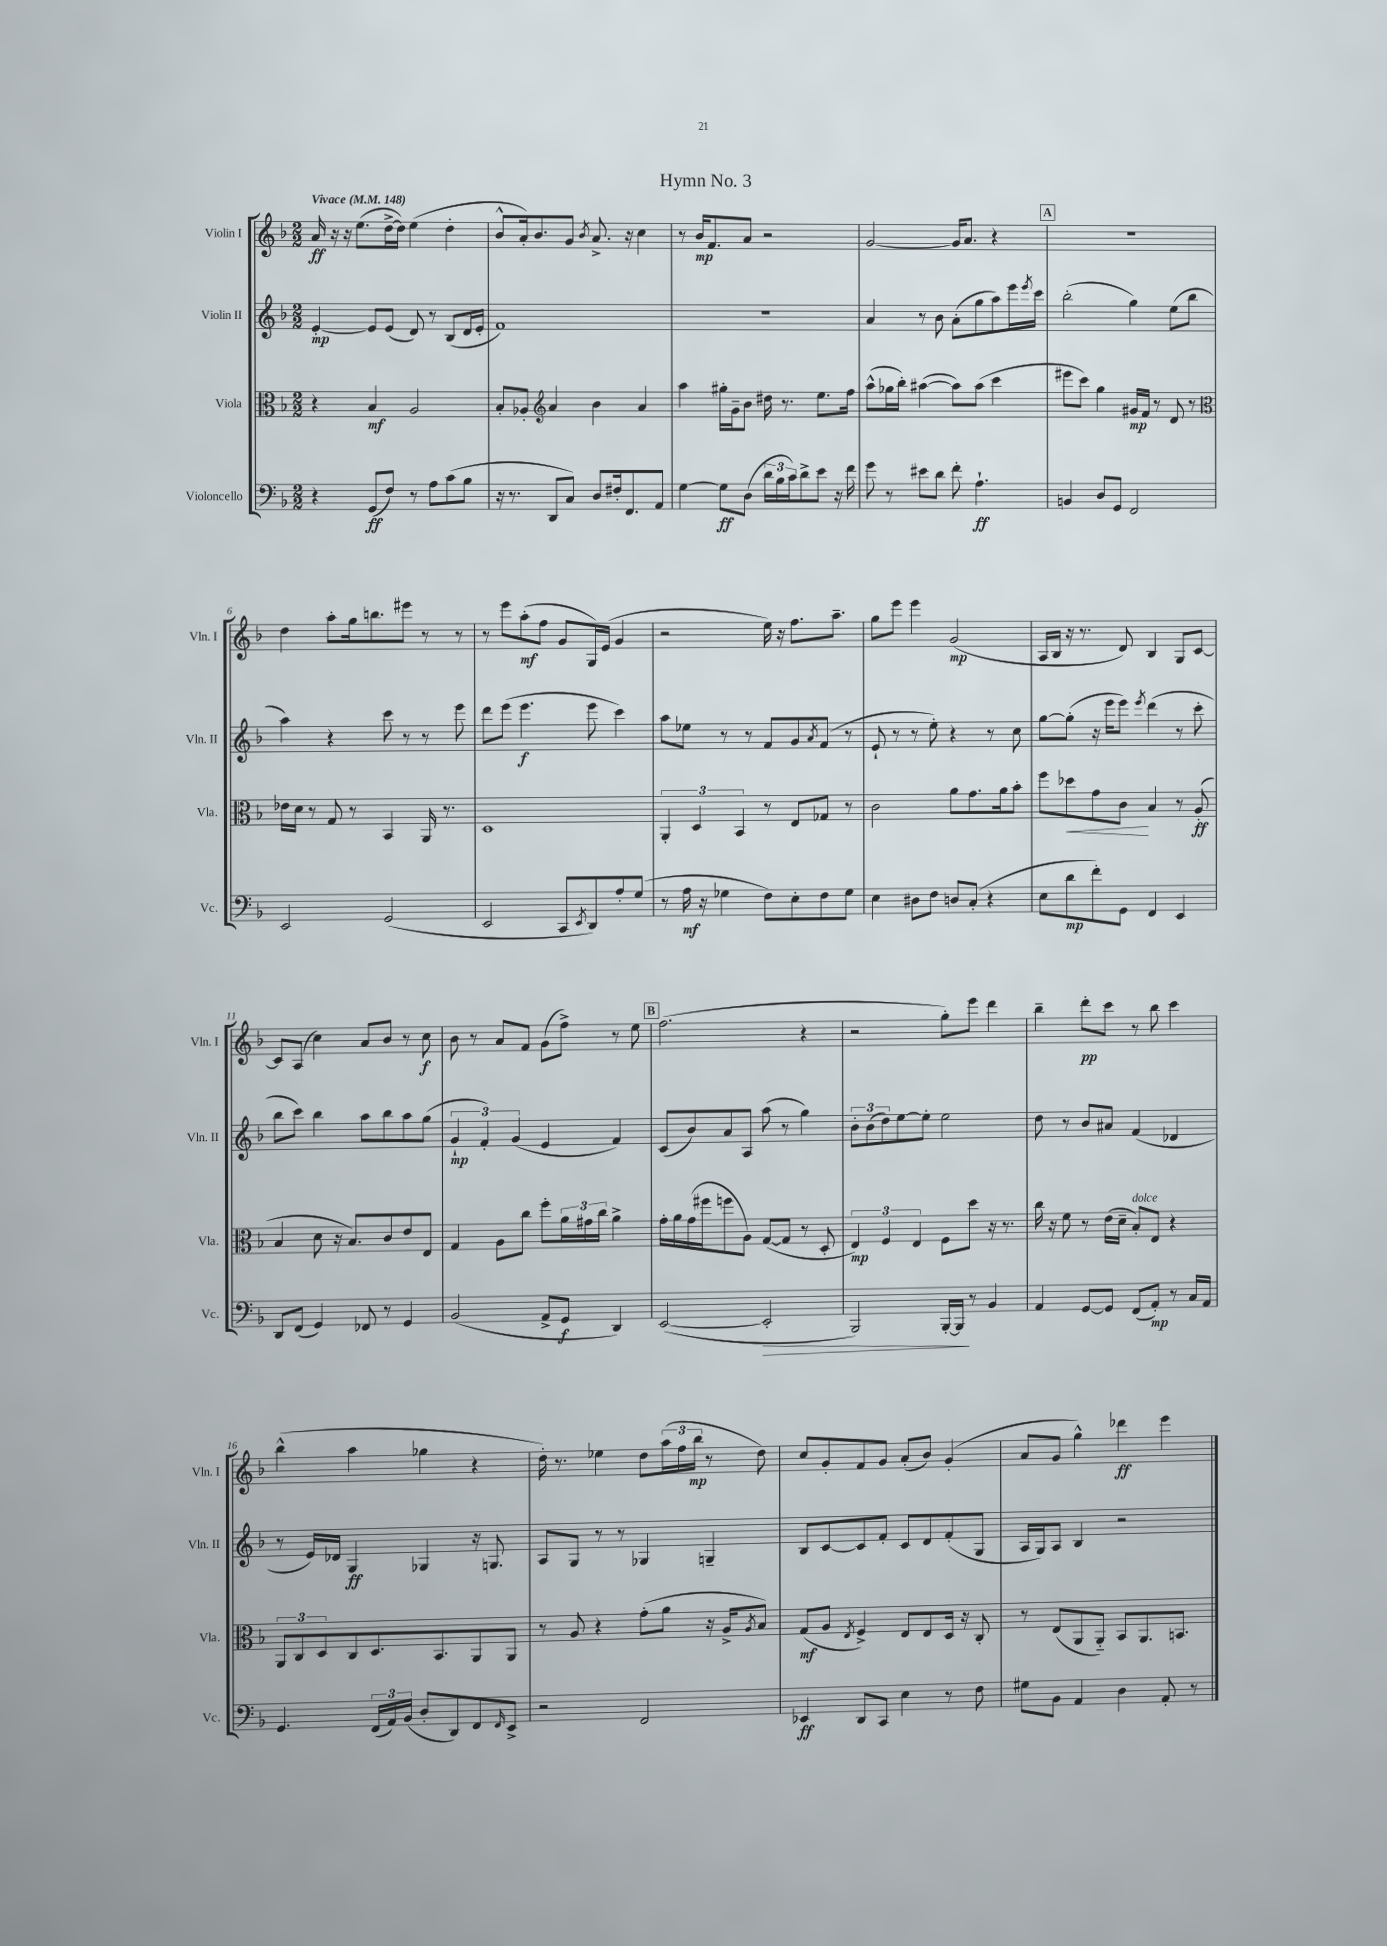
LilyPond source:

\header { title = "Hymn No. 3" }
<<
\new StaffGroup <<
\new Staff = "s0" \with { instrumentName = "Violin I" shortInstrumentName = "Vln. I" } {
    \clef treble \key f \major \numericTimeSignature \time 2/2 \tempo "Vivace" 4 = 148
    a'16\ff r16 r16 e''8.( d''16~-> d''16) e''4( d''4-. |
    bes'8-^ a'16-.) bes'8. g'8 \acciaccatura { bes'8 } a'8.-> r16 c''4 |
    r8 bes'16\mp f'8. a'8 r2 |
    g'2~ g'16 a'8. r4 |
    \mark \markup { \box "A" } R1 |
    d''4 a''8-. g''16 b''8. eis'''8 r8 r8 |
    r8 e'''8 a''8-.\mf( f''8 g'8 g16) e'16( g'4 |
    r2 e''16) r16 f''8. a''8.-- |
    g''8 e'''8 e'''4 g'2\mp( |
    a16 bes16 r16 r8. d'8) bes4 g8 c'8~ |
    c'8 a8( c''4) a'8 bes'8 r8 c''8\f |
    bes'8 r8 a'8 f'8 g'8( f''8->) r8 e''8 |
    \mark \markup { \box "B" } f''2.( r4 |
    r2 g''8-.) e'''8 d'''4 |
    bes''4-- d'''8-.\pp c'''8 r8 bes''8 c'''4 |
    bes''4-^( a''4 ges''4 r4 |
    d''16-.) r8. ees''4 d''8 \tuplet 3/2 { a''16( f''16 bes''16\mp } r8 d''8) |
    c''8 g'8-. f'8 g'8 a'8-.( bes'8) g'4-.( |
    a'8 g'8 g''4-^) des'''4\ff e'''4 \bar "|." |
}
\new Staff = "s1" \with { instrumentName = "Violin II" shortInstrumentName = "Vln. II" } {
    \clef treble \key f \major \numericTimeSignature \time 2/2
    e'4~-.\mp e'8 e'8( d'8) r8 bes8( d'16 e'16-. |
    f'1) |
    r1 |
    a'4 r8 bes'8 a'8-.( g''8 a''8) e'''16 \acciaccatura { e'''8 } c'''16 |
    \mark \markup { \box "A" } bes''2-.( g''4) e''8( bes''8 |
    a''4) r4 c'''8 r8 r8 e'''8 |
    d'''8 e'''8( e'''4.\f e'''8 c'''4) |
    a''8 ees''8 r8 r8 f'8 g'8 \acciaccatura { a'8 } f'8( r8 |
    e'8-! r8 r8 e''8-.) r4 r8 c''8 |
    g''8~ g''8-.( r16 e'''16 e'''8) \acciaccatura { e'''8 } d'''4( r8 c'''8-. |
    bes''8 c'''8) bes''4 a''8 bes''8 a''8 g''8( |
    \tuplet 3/2 { g'4-!\mp f'4-.) g'4( } e'4 f'4) |
    \mark \markup { \box "B" } c'8( bes'8) a'8 a8 a''8( r8 g''4) |
    \tuplet 3/2 { bes'8-. bes'8( d''8) } e''8~ e''8-. e''2 |
    d''8 r8 bes'8 ais'8 f'4( des'4 |
    r8 e'16) des'16 g4\ff ges4 r16 g8. |
    a8 g8 r8 r8 ges4 g4-- |
    bes8 c'8~ c'8 f'8-. c'8 d'8 f'8-.( g8 |
    a16 g16) a8 bes4 r2 \bar "|." |
}
\new Staff = "s2" \with { instrumentName = "Viola" shortInstrumentName = "Vla." } {
    \clef alto \key f \major \numericTimeSignature \time 2/2
    r4 bes4\mf a2 |
    bes8-. aes8-. \clef treble a'4 bes'4 a'4 |
    a''4 gis''16-. g'16-- bes'8 dis''16 r8. e''8. f''16 |
    a''8-^( ges''16 bes''16-.) ais''4~( ais''8) ais''8( c'''4 |
    \mark \markup { \box "A" } eis'''8 c'''8) g''4 gis'16\mp f'16 r8 d'8 r8 |
    \clef alto ees'16 d'16 r8 g8 r8 bes,4 a,16 r8. |
    d1 |
    \tuplet 3/2 { a,4-. d4 bes,4 } r8 e8 ges8 r8 |
    c'2 a'8 g'8. a'16 bes'8-. |
    f''8 des''8\< g'8 c'8\! bes4 r8 a8-.\ff( |
    bes4 d'8 r16 bes8.) c'8 e'8 e8 |
    g4 a8 c''8 f''8-. \tuplet 3/2 { a'16 gis'16 c''16 } a'4-> |
    \mark \markup { \box "B" } g'16-. a'16 g'16( fis''16 f''8 a8) g8~( g8 r8 d8-. |
    \tuplet 3/2 { e4\mp) f4 e4 } f8 d''8 r16 r8. |
    c''16 r16 f'8 r8 e'16( d'16-- bes8-.^\markup { \italic "dolce" }) e8 r4 |
    \tuplet 3/2 { a,8 c8 d8 } c8 d8. bes,8. a,8 a,8 |
    r8 a8 r4 g'8-.( a'8 r16 a16-> \acciaccatura { a8 } bes8) |
    g8\mf( a8 \acciaccatura { e8 } f4->) e8 e8 d16 r16 c8-. |
    r8 e8( a,8 a,8-_) bes,8 a,8. b,8. \bar "|." |
}
\new Staff = "s3" \with { instrumentName = "Violoncello" shortInstrumentName = "Vc." } {
    \clef bass \key f \major \numericTimeSignature \time 2/2
    r4 g,8\ff( f8) r8 a8 c'8( bes8 |
    r16 r8. d,8 c8) d8 fis16-. f,8. a,8 |
    g4~ g8\ff d8( \tuplet 3/2 { d'16 bes16 c'16) } d'8-> e'8 r16 f'16 |
    g'8 r8 eis'8 d'8 f'8-. a4.-!\ff |
    \mark \markup { \box "A" } b,4 d8 g,8 f,2 |
    e,2 g,2( |
    e,2 c,8 \acciaccatura { e,8 } d,8) a8-. g8( |
    r8 a16\mf r16 ges4 f8) e8-. f8 ges8 |
    e4 dis8 f8 d8 c8-.( r4 |
    e8 d'8\mp f'8-.) g,8 f,4 e,4 |
    d,8 f,8( g,4) fes,8 r8 g,4 |
    bes,2( a,8-> g,8\f d,4) |
    \mark \markup { \box "B" } e,2~( e,2-.\> |
    bes,,2) bes,,16~-. bes,,16\! r8 bes,4 |
    a,4 g,8~ g,8 f,8( a,8-.\mp) r8 c16 a,16 |
    g,4. \tuplet 3/2 { f,16( a,16) bes,16( } d8-. d,8) f,8 \grace { f,16 } e,8-> |
    r2 f,2 |
    ees,4\ff d,8 c,8 e4 r8 f8 |
    gis8 bes,8 a,4 d4 a,8-. r8 \bar "|." |
}
>>
>>
